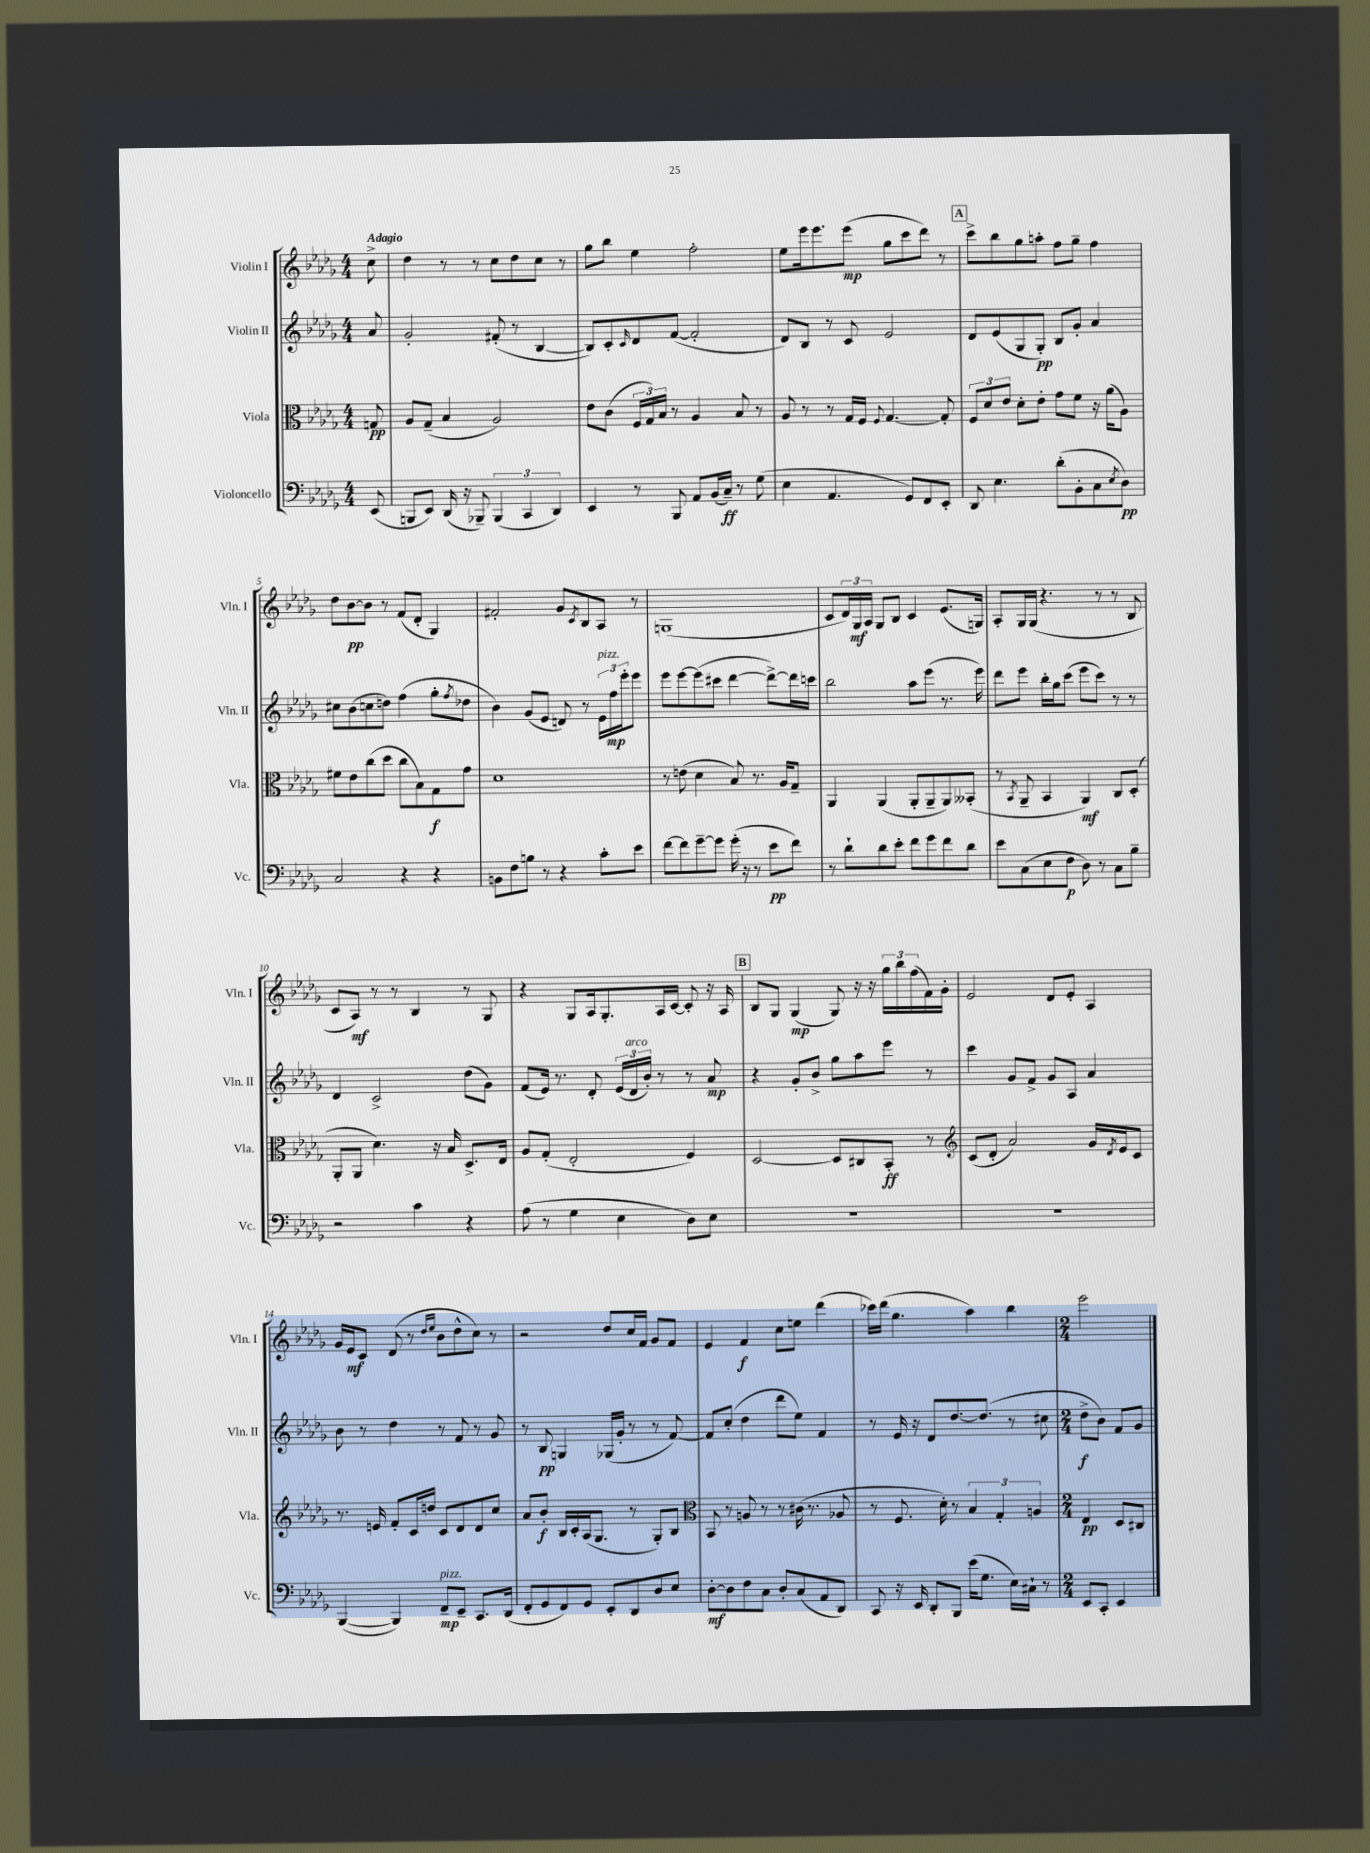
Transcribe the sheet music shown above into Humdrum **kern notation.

**kern	**dynam	**kern	**dynam	**kern	**dynam	**kern	**dynam
*part4	*part4	*part3	*part3	*part2	*part2	*part1	*part1
*staff4	*staff4	*staff3	*staff3	*staff2	*staff2	*staff1	*staff1
*I"Violoncello	*	*I"Viola	*	*I"Violin II	*	*I"Violin I	*
*I'Vc.	*	*I'Vla.	*	*I'Vln. II	*	*I'Vln. I	*
*clefF4	*	*clefC3	*	*clefG2	*	*clefG2	*
*k[b-e-a-d-g-]	*	*k[b-e-a-d-g-]	*	*k[b-e-a-d-g-]	*	*k[b-e-a-d-g-]	*
*M4/4	*	*M4/4	*	*M4/4	*	*M4/4	*
=	=	=	=	=	=	=	=
!	!	!	!	!	!	!LO:TX:a:B:t=Adagio	!
(8EE-/	.	8Gn/	pp	8a-/	.	8cc^\	.
=1	=1	=1	=1	=1	=1	=1	=1
8BBBn/L	.	8A-/L	.	2g-'/	.	4dd-\	.
8EE-/J)	.	(8G-~/J	.	.	.	.	.
(16DD-/	.	4B-/	.	.	.	8r	.
16r	.	.	.	.	.	.	.
8BBB-X~/)	.	.	.	.	.	8r	.
(6BBB-/	.	2A-/)	.	(8f#X'/	.	8cc\L	.
.	.	.	.	8r	.	8dd-\	.
6CC/	.	.	.	.	.	.	.
.	.	.	.	[4B-/	.	8cc\J	.
6DD-/)	.	.	.	.	.	.	.
.	.	.	.	.	.	8r	.
=2	=2	=2	=2	=2	=2	=2	=2
4EE-/	.	8e-\L	.	8B-/L])	.	8gg-\L	.
.	.	(8c\J	.	8c'/	.	8bb-\J	.
.	.	.	.	16qqc/	.	.	.
8r	.	24F/LL	.	8d-/	.	4ee-\	.
.	.	24G-/)	.	.	.	.	.
.	.	24B-/JJ	.	.	.	.	.
8BBB-/	.	8r	.	([8f/J	.	.	.
8AA-/L	.	4A-/	.	2f'/]	.	2ff'\	.
(16BB-/L	.	.	.	.	.	.	.
16C~/JJ)	ff	.	.	.	.	.	.
8r	.	8B-/	.	.	.	.	.
(8G-\	.	8r	.	.	.	.	.
=3	=3	=3	=3	=3	=3	=3	=3
4E-\	.	8A-/	.	8d-/L)	.	8ee-\L	.
.	.	8r	.	8B-/J	.	16eee-\k	.
.	.	.	.	.	.	8.eee-\	.
4.AA-/	.	8r	.	8r	.	.	.
.	.	16G-/LL	.	8c/	.	(8eee-\J	mp
.	.	16F/JJ	.	.	.	.	.
.	.	8qqF/	.	.	.	.	.
.	.	[4.G-/	.	2e-/	.	8gg-\L	.
8GG-/L)	.	.	.	.	.	8ccc\	.
8FF/	.	.	.	.	.	8ddd-\J)	.
8EE-'/J	.	8G-'/]	.	.	.	8r	.
!!LO:REH:place=s1:t=A
=4	=4	=4	=4	=4	=4	=4	=4
8DD-/	.	12F/L	.	8d-/L	.	8ccc^\L	.
.	.	12d-/	.	.	.	.	.
4.E-\	.	.	.	(8e-/	.	8bb-\	.
.	.	12e-/J	.	.	.	.	.
.	.	8d-'\L	.	8G-/	.	8gg-\	.
.	.	8e-'\J	.	8G-'/J)	pp	8aan'\J	.
(8d-'\L	.	8g-\L	.	8B-/L	.	8ff\L	.
8BB-'\	.	8f\J	.	8g-'/J	.	8gg-~\J	.
8C\	.	16r	.	4a-/	.	4ff\	.
.	.	(16a-\KL	.	.	.	.	.
8qE-/	.	.	.	.	.	.	.
8D-\J)	pp	8A-\J)	.	.	.	.	.
!!LO:LB:g=z
=5	=5	=5	=5	=5	=5	=5	=5
2C/	.	8f#X\L	.	8cc#X\L	.	8dd-\L	.
.	.	8e-\	.	(8b-\	.	[8b-\	pp
.	.	(8cc\	.	8ccn\	.	8b-\J]	.
.	.	8dd-\J	.	8ddn\J)	.	8r	.
4r	.	8cc\L	.	(4ff\	.	(8f/L	.
.	.	8B-\)	.	.	.	8d-'/J	.
4r	.	8G-\	f	8gg-'\L	.	4G-/)	.
.	.	.	.	8qff/	.	.	.
.	.	8g-\J	.	8dd-X\J	.	.	.
=6	=6	=6	=6	=6	=6	=6	=6
8BBn\L	.	1d-	.	4b-\)	.	2f#X'/	.
8F\	.	.	.	.	.	.	.
8Bn\J	.	.	.	(8g-/L	.	.	.
8r	.	.	.	8e-/J	.	.	.
4r	.	.	.	8dn/)	.	8g-/L	.
.	.	.	.	.	.	8qc/	.
.	.	.	.	8r	.	8B-/	.
!	!	!	!	!LO:TX:a:i:t=pizz.	!	!	!
8c'\L	.	.	.	24e-\LL	.	8A-/J	.
.	.	.	.	24ff\	mp	.	.
.	.	.	.	24eee-'\J	.	.	.
8e-\J	.	.	.	8eee-\J	.	8r	.
=7	=7	=7	=7	=7	=7	=7	=7
[8f\L	.	8r	.	8eee-\L	.	(1Gn	.
8f\]	.	(8en\	.	[8eee-\	.	.	.
[8g-~\	.	4d-\	.	(8eee-\]	.	.	.
8g-\J]	.	.	.	8ccc#X\J	.	.	.
(16g-'\	.	8B-/)	.	[4ddd-\	.	.	.
16r	.	.	.	.	.	.	.
8r	.	8.r	.	.	.	.	.
8e-\L	pp	.	.	8ddd-^\L_)	.	.	.
.	.	16A-/KL	.	.	.	.	.
8f\J)	.	8G-~/J	.	16ddd-\L]	.	.	.
.	.	.	.	16cccn\JJ	.	.	.
=8	=8	=8	=8	=8	=8	=8	=8
8r	.	4AA-/	.	2bb-\	.	8c/L	.
8d-`\L	.	.	.	.	.	24d-/L)	.
.	.	.	.	.	.	24G-/	mf
.	.	.	.	.	.	24A-/JJ	.
8d-\	.	(4AA-/	.	.	.	8G-/L	.
8e-'\J	.	.	.	.	.	8B-/J	.
8f\L	.	8AA-'/L	.	8aa-\L	.	4c/	.
8g-\	.	8AA-~/	.	(8eee-\J	.	.	.
8f\	.	8AA-/)	.	8.r	.	(8.e-/L	.
8d-\J	.	(8BB--X'/J	.	.	.	.	.
.	.	.	.	16eee-\)	.	16Gn/Jk)	.
=9	=9	=9	=9	=9	=9	=9	=9
8e-\L	.	8r	.	8ddd-\L	.	8A-'/L	.
.	.	8qBB-/	.	.	.	.	.
(8C\	.	8AA-~/	.	8eee-\J	.	16G-/L	.
.	.	.	.	.	.	(16G-/JJ	.
8E-\	.	4BB-/	.	16bb-'\LL	.	4.r	.
.	.	.	.	16gg-\J	.	.	.
8F\J	p	.	.	(8ccc\J	.	.	.
8D-\)	.	4AA-/)	mf	8eee-\L	.	.	.
8r	.	.	.	8ccc\J)	.	8r	.
8C\L	.	8C/L	.	8r	.	8r	.
8B-~\J	.	(8D-'/J	.	8r	.	8B-/	.
!!LO:LB:g=z
=10	=10	=10	=10	=10	=10	=10	=10
2r	.	8AA-'/L	.	4d-/	.	8c/L	.
.	.	8AA-/J	.	.	.	8A-/J)	mf
.	.	4.d-\)	.	2c^/	.	8r	.
.	.	.	.	.	.	8r	.
4c\	.	.	.	.	.	4B-/	.
.	.	16r	.	.	.	.	.
.	.	16B-/	.	.	.	.	.
4r	.	8.D-^/L	.	(8dd-\L	.	8r	.
.	.	.	.	8g-\J)	.	8G-/	.
.	.	16E-/Jk	.	.	.	.	.
=11	=11	=11	=11	=11	=11	=11	=11
(8A-\	.	8A-/L	.	(8f/L	.	4r	.
8r	.	(8G-'/J	.	16e-/Jk)	.	.	.
.	.	.	.	8.r	.	.	.
4G-\	.	2E-'/	.	.	.	8G-/L	.
.	.	.	.	8d-'/	.	16A-/k	.
.	.	.	.	.	.	8.G-'/	.
4E-\	.	.	.	(24e-/LL	.	.	.
!	!	!	!	!LO:TX:a:i:t=arco	!	!	!
.	.	.	.	24d-/	.	.	.
.	.	.	.	24b-'/JJ)	.	.	.
.	.	.	.	8r	.	16A-/L	.
.	.	.	.	.	.	[16c/JJ	.
8D-\L)	.	4F/)	.	8r	.	8c'/]	.
8E-\J	.	.	.	8a-/	mp	16r	.
.	.	.	.	.	.	16A-/	.
!!LO:REH:place=s1:t=B
=12	=12	=12	=12	=12	=12	=12	=12
1r	.	[2D-/	.	4r	.	8B-/L	.
.	.	.	.	.	.	8G-/J	.
.	.	.	.	8g-'/L	.	(4G-/	mp
.	.	.	.	8b-^/J	.	.	.
.	.	8D-/L]	.	8gg-\L	.	8G-/)	.
.	.	8C#X/	.	8aa-\	.	16r	.
.	.	.	.	.	.	16r	.
.	.	8BB-'/J	ff	8eee-\J	.	24gg-\LL	.
.	.	.	.	.	.	24bb-\	.
.	.	.	.	.	.	(24ff\	.
.	.	8r	.	8r	.	16f\)	.
.	.	.	.	.	.	16g-'\JJ	.
=13	=13	=13	=13	=13	=13	=13	=13
*	*	*clefG2	*	*	*	*	*
1r	.	(8c/L	.	4ccc\	.	2e-/	.
.	.	8d-'/J	.	.	.	.	.
.	.	2a-/)	.	8g-/L	.	.	.
.	.	.	.	8f^/J	.	.	.
.	.	.	.	8g-/L	.	8d-/L	.
.	.	.	.	8A-/J	.	8e-'/J	.
.	.	16g-/LL	.	4a-/	.	4A-/	.
.	.	8qd-/	.	.	.	.	.
.	.	16e-/J	.	.	.	.	.
.	.	8c/J	.	.	.	.	.
!!LO:LB:g=z
=14	=14	=14	=14	=14	=14	=14	=14
([4BBB-/	.	8.r	.	8b-\	.	16g-/LL	.
.	.	.	.	.	.	16e-/J	mf
.	.	.	.	8r	.	8c/J	.
.	.	16en/	.	.	.	.	.
4BBB-/])	.	8f'/L	.	4dd-\	.	(8d-/	.
.	.	16c/L	.	.	.	8r	.
.	.	16ddn/JJ	.	.	.	.	.
.	.	.	.	.	.	16qqdd-/LL	.
.	.	.	.	.	.	16qqee-/JJ	.
!LO:TX:a:i:t=pizz.	!	!	!	!	!	!	!
8FF~/L	mp	8c/L	.	8r	.	8b-\L	.
8EE-~/J	.	8d-/	.	8f/	.	8dd-^^\	.
8.CC/L	.	8d-/	.	8r	.	8cc\J)	.
.	.	8cc/J	.	8g-/	.	8r	.
(16DD-/Jk	.	.	.	.	.	.	.
=15	=15	=15	=15	=15	=15	=15	=15
8FF'/L	.	8a-/L	.	8r	.	2r	.
8GG-/	.	8b-'/J	f	8B-/	pp	.	.
8FF/)	.	16B-/LL	.	4Gn/	.	.	.
.	.	16c'/	.	.	.	.	.
8GG-/J	.	(16A-/J	.	.	.	.	.
.	.	8.G-/J	.	.	.	.	.
8EE-'/L	.	.	.	(16G-X/LL	.	8dd-/L	.
.	.	.	.	16g-'/JJ	.	.	.
8DD-/	.	8r	.	8r	.	16cc/L	.
.	.	.	.	.	.	16f/JJ	.
8D-/	.	8G-'/L)	.	8r	.	8g-/L	.
8E-/J	.	8B-/J	.	[8f/)	.	8f/J	.
=16	=16	=16	=16	=16	=16	=16	=16
*	*	*clefC3	*	*	*	*	*
[8D-'\L	mf	8BB-/	.	8f/L]	.	4e-/	.
8D-\]	.	8r	.	(8cc'/J	.	.	.
8F\	.	8An/	.	4dd-\	.	4f/	f
8C\J	.	8r	.	.	.	.	.
8D-'/L	.	8r	.	8ddd-\L	.	8cc\L	.
(8C/	.	(16c#X\	.	8ee-\J)	.	8een\J	.
.	.	8.r	.	.	.	.	.
8AA-/	.	.	.	4f/	.	(4ddd-\	.
8DD-/J)	.	8A-X/	.	.	.	.	.
=17	=17	=17	=17	=17	=17	=17	=17
8CC/	.	8r	.	8r	.	16ccc-X\LL)	.
.	.	.	.	.	.	(16ddd-\JJ	.
16r	.	8.F/	.	16e-/	.	4.gg-\	.
16EE-/	.	.	.	16r	.	.	.
8DD-'/L	.	.	.	8d-/L	.	.	.
.	.	16d-'\)	.	.	.	.	.
8BBB-/J	.	8r	.	[8.dd-/	.	.	.
(16e-\KL	.	6B-/	.	.	.	4aa-\)	.
8.G-\J	.	.	.	(8.dd-/J]	.	.	.
.	.	6G-'/	.	.	.	.	.
16E-\LL)	.	.	.	8r	.	4bb-\	.
16C#X`\JJ	.	.	.	.	.	.	.
.	.	6An/	.	.	.	.	.
8r	.	.	.	8cc#X\	.	.	.
=18	=18	=18	=18	=18	=18	=18	=18
*M2/4	*	*M2/4	*	*M2/4	*	*M2/4	*
8EE-/L	.	4E-/	pp	8dd-^\L	f	2eee-\	.
8CC'/J	.	.	.	8b-\J)	.	.	.
4EE-/	.	8D-/L	.	8f/L	.	.	.
.	.	8C#X/J	.	8g-/J	.	.	.
==	==	==	==	==	==	==	==
*-	*-	*-	*-	*-	*-	*-	*-
